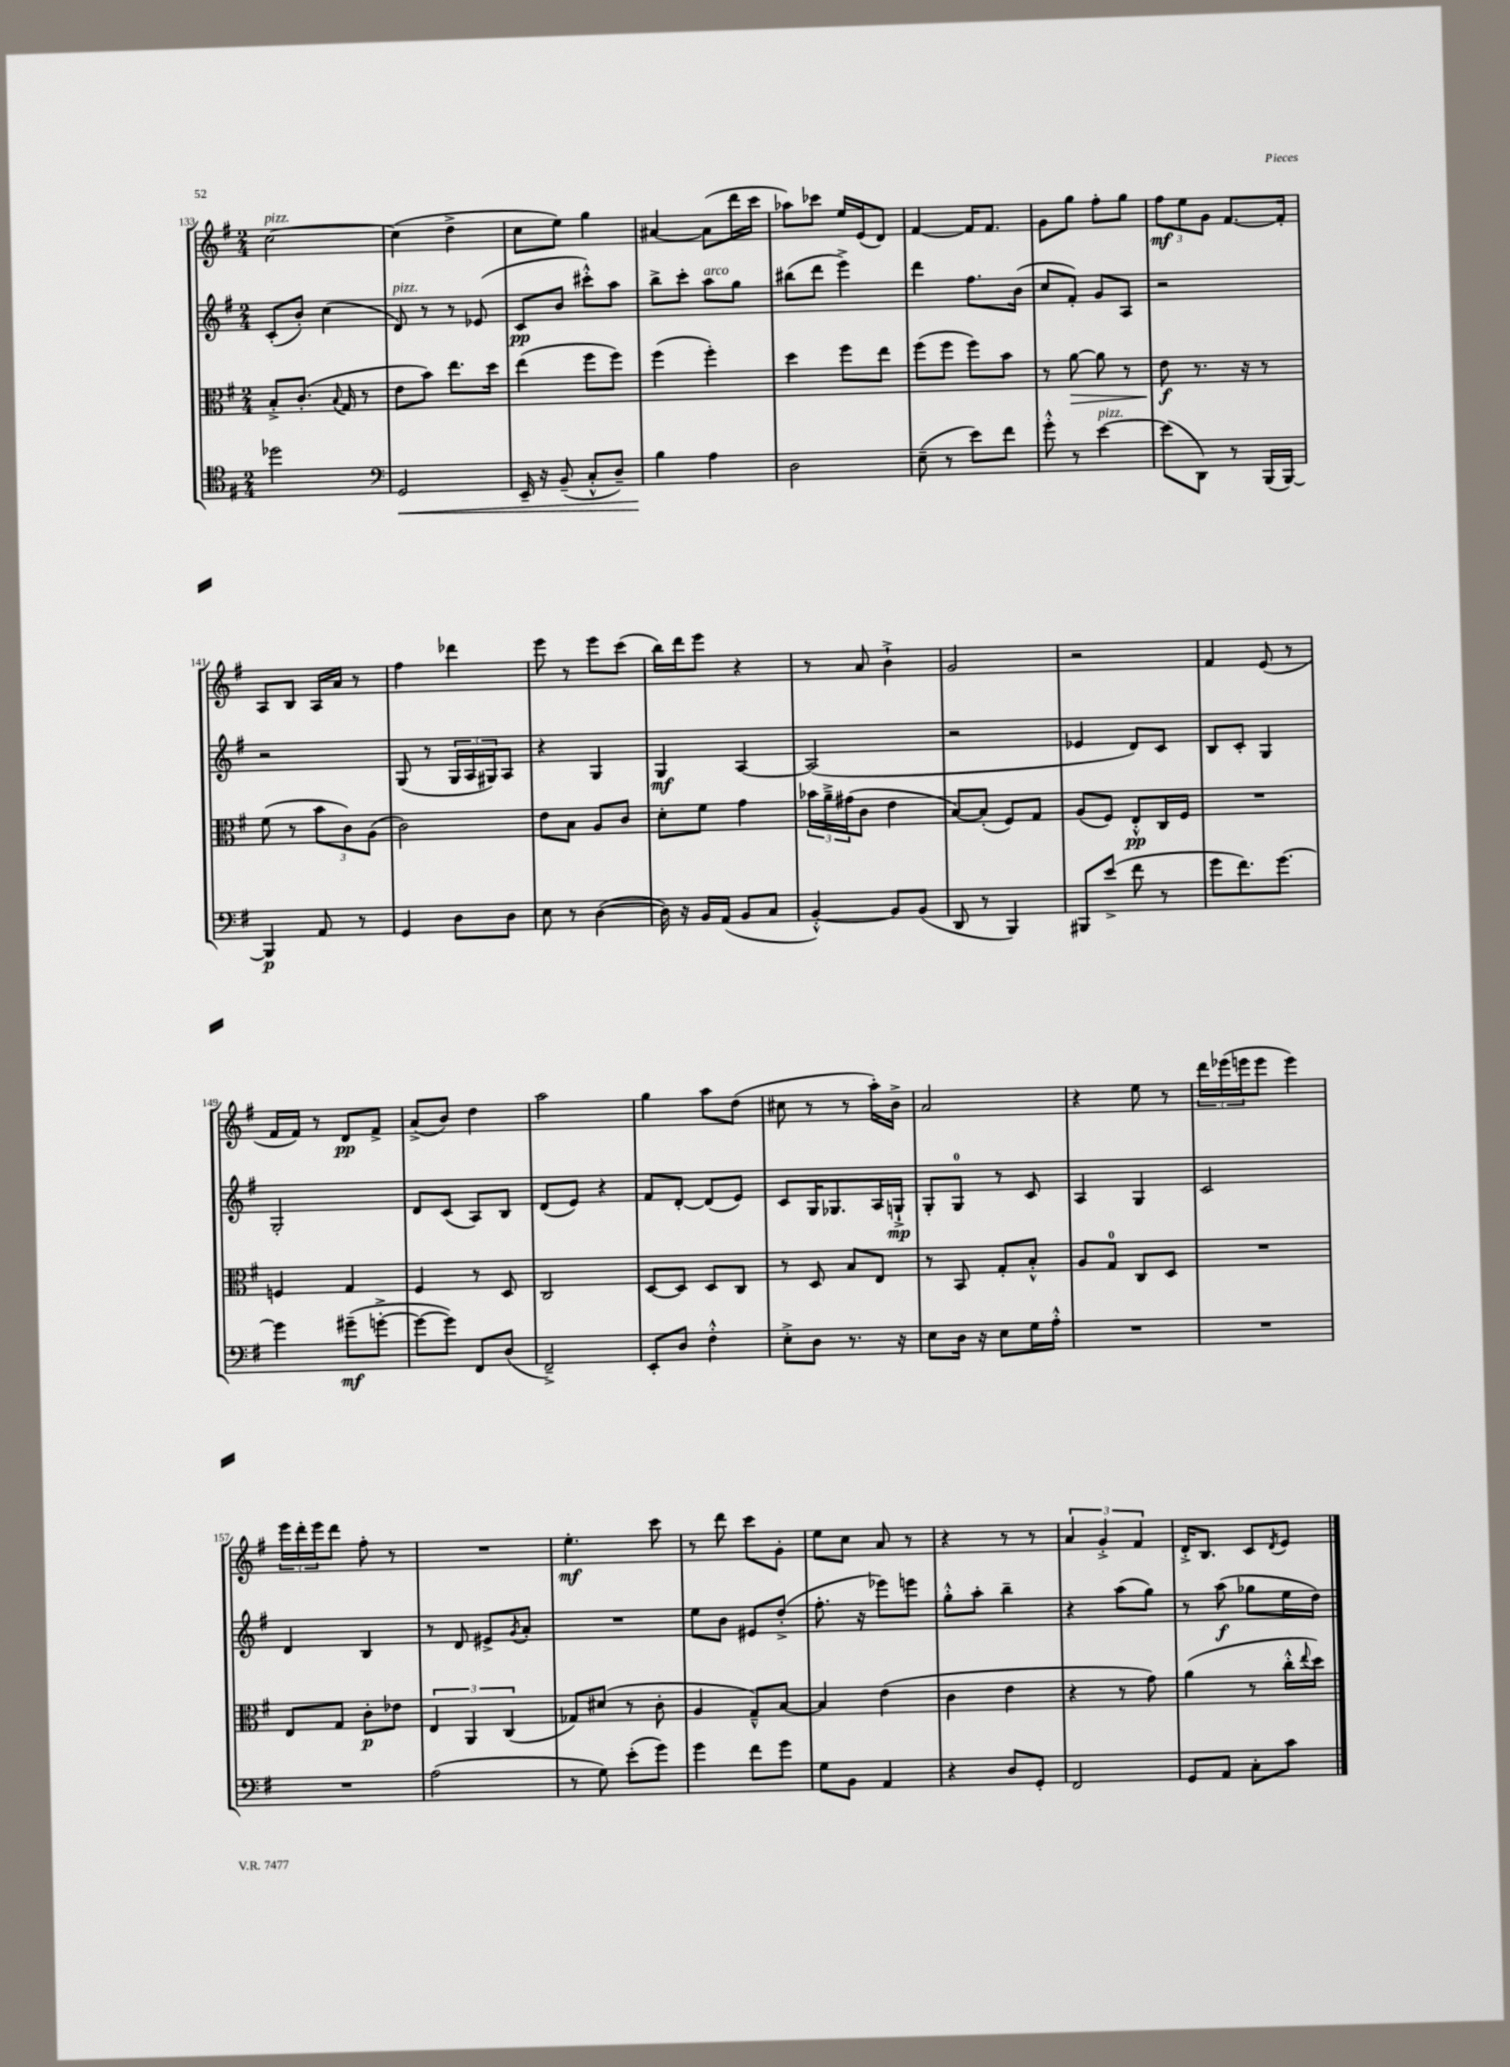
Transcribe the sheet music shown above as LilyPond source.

<<
\new StaffGroup <<
\new Staff = "s0" {
    \clef treble \key g \major \numericTimeSignature \time 2/4
    c''2~^\markup { \italic "pizz." } |
    c''4( d''4-> |
    c''8 e''8) g''4 |
    ais'4~ ais'8( d'''16 c'''16 |
    aes''8) ces'''8 e''16 e'16( d'8) |
    fis'4~ fis'16 fis'8. |
    g'8 g''8 fis''8-. g''8 |
    \tuplet 3/2 { fis''8\mf e''8 g'8 } fis'8.~ fis'16-. |
    a8 b8 a16 a'16 r8 |
    fis''4 des'''4 |
    e'''8 r8 e'''8 c'''8( |
    b''16) d'''16 e'''8 r4 |
    r8 a'8 b'4-!-> |
    g'2 |
    r2 |
    fis'4 e'8( r8 |
    fis'16 fis'16) r8 d'8\pp fis'8-> |
    a'8->( b'8) d''4 |
    a''2 |
    g''4 a''8 d''8( |
    cis''8 r8 r8 a''16-.) b'16-> |
    a'2 |
    r4 e''8 r8 |
    \tuplet 3/2 { d'''16 ees'''16( e'''16 } e'''8 e'''4) |
    \tuplet 3/2 { e'''16 d'''16-. e'''16 } d'''8 fis''8-. r8 |
    R2 |
    e''4.-.\mf c'''8 |
    r8 d'''8 c'''8 g'8-. |
    e''8 c''8 a'8 r8 |
    r4 r8 r8 |
    \tuplet 3/2 { a'4 g'4-.-> fis'4 } |
    d'16-.-> b8. c'8 \acciaccatura { d'8 } e'8 \bar "|." |
}
\new Staff = "s1" {
    \clef treble \key g \major \numericTimeSignature \time 2/4
    c'8-.( b'8-.) c''4( |
    d'8^\markup { \italic "pizz." }) r8 r8 ees'8( |
    c'8\pp b'8 cis'''8-.-^) a''8 |
    b''8-> c'''8-. a''8^\markup { \italic "arco" } g''8 |
    bis''8( d'''8 e'''4->) |
    d'''4 fis''8. b'16( |
    c''8 fis'8-.) g'8 a8 |
    r2 |
    r2 |
    g8( r8 \tuplet 3/2 { g16 a16 gis16) } a8 |
    r4 g4 |
    g4\mf a4~ |
    a2( |
    r2 |
    ees'4 d'8) c'8 |
    b8 c'8-. g4 |
    g2-. |
    d'8 c'8( a8) b8 |
    d'8( e'8) r4 |
    fis'8 d'8~-. d'8( e'8) |
    c'8 g16 ges8. a16 g16-!->\mp |
    g8-. g8-0 r8 c'8 |
    a4 g4 |
    c'2 |
    d'4 b4 |
    r8 d'8 eis'8-> \acciaccatura { g'8 } a'8-. |
    R2 |
    e''8 b'8 eis'8 d''8-.->( |
    fis''8.-. r16 ees'''8) e'''8 |
    g''8-.-^ a''8-. b''4-- |
    r4 a''8( g''8) |
    r8 a''8\f( ges''8 e''16 d''16) \bar "|." |
}
\new Staff = "s2" {
    \clef alto \key g \major \numericTimeSignature \time 2/4
    b8-.-> c'8.-.( \appoggiatura { b8 } g16 r8 |
    e'8 b'8) e''8. d''16 |
    e''4( fis''8 fis''8) |
    fis''4( fis''4-.) |
    d''4 fis''8 e''8 |
    fis''8( fis''8 fis''8) b'8 |
    r8 a'8~\> a'8 r8 |
    e'8\f\! r8. r16 r8 |
    fis'8( r8 \tuplet 3/2 { b'8 c'8) a8( } |
    c'2) |
    e'8 b8 a8 c'8 |
    d'8-. fis'8 g'4 |
    \tuplet 3/2 { bes'16 a'16---> gis'16( } c'8 e'4 |
    b8~) b8-.( fis8) g8 |
    a8( fis8) e8-.-^\pp c16 fis16 |
    R2 |
    f4 g4 |
    fis4 r8 d8 |
    c2 |
    d8~ d8 d8 c8 |
    r8 d8 b8 e8 |
    r8 b,8 g8-. b8-.-^ |
    a8 g8-0 c8 d8 |
    R2 |
    e8 g8 c'8-.\p ees'8 |
    \tuplet 3/2 { e4 a,4 c4( } |
    ges8) dis'8( r8 c'8-. |
    a4 g8---^) b8~ |
    b4 e'4( |
    c'4 e'4 |
    r4 r8 g'8) |
    a'4( r8 c''16-.-^ \appoggiatura { e''8 } d''16) \bar "|." |
}
\new Staff = "s3" {
    \clef tenor \key g \major \numericTimeSignature \time 2/4
    des''2 |
    \clef bass g,2\< |
    e,16-- r16 b,8--( c8-.-^ d8--) |
    b4\! a4 |
    d2 |
    e8--( r8 e'8) fis'8 |
    g'8-.-^ r8 e'4~^\markup { \italic "pizz." } |
    e'8( d,8) r8 b,,16( b,,16~) |
    b,,4\p a,8 r8 |
    g,4 d8 d8 |
    e8 r8 d4~( |
    d16) r16 b,16 a,16( b,8 c8 |
    b,4~-.-^) b,8 b,8( |
    d,8 r8 b,,4) |
    bis,,8 e'8->( fis'8 r8 |
    g'8 fis'8.) g'8.~ |
    g'4 gis'8--\mf( g'8~-.-> |
    g'8~ g'8) fis,8 d8( |
    fis,2--->) |
    e,8-. d8 fis4-.-^ |
    e8-.-> d8 r8. r16 |
    e8 d16 r16 e8 g16 a16-.-^ |
    R2 |
    R2 |
    R2 |
    a2( |
    r8 g8) e'8-.( g'8) |
    g'4 fis'8 g'8 |
    g8 b,8 a,4 |
    r4 d8 g,8-. |
    fis,2 |
    g,8 a,8 c8-. c'8 \bar "|." |
}
>>
>>
\layout { \context { \Score currentBarNumber = #133 } }
